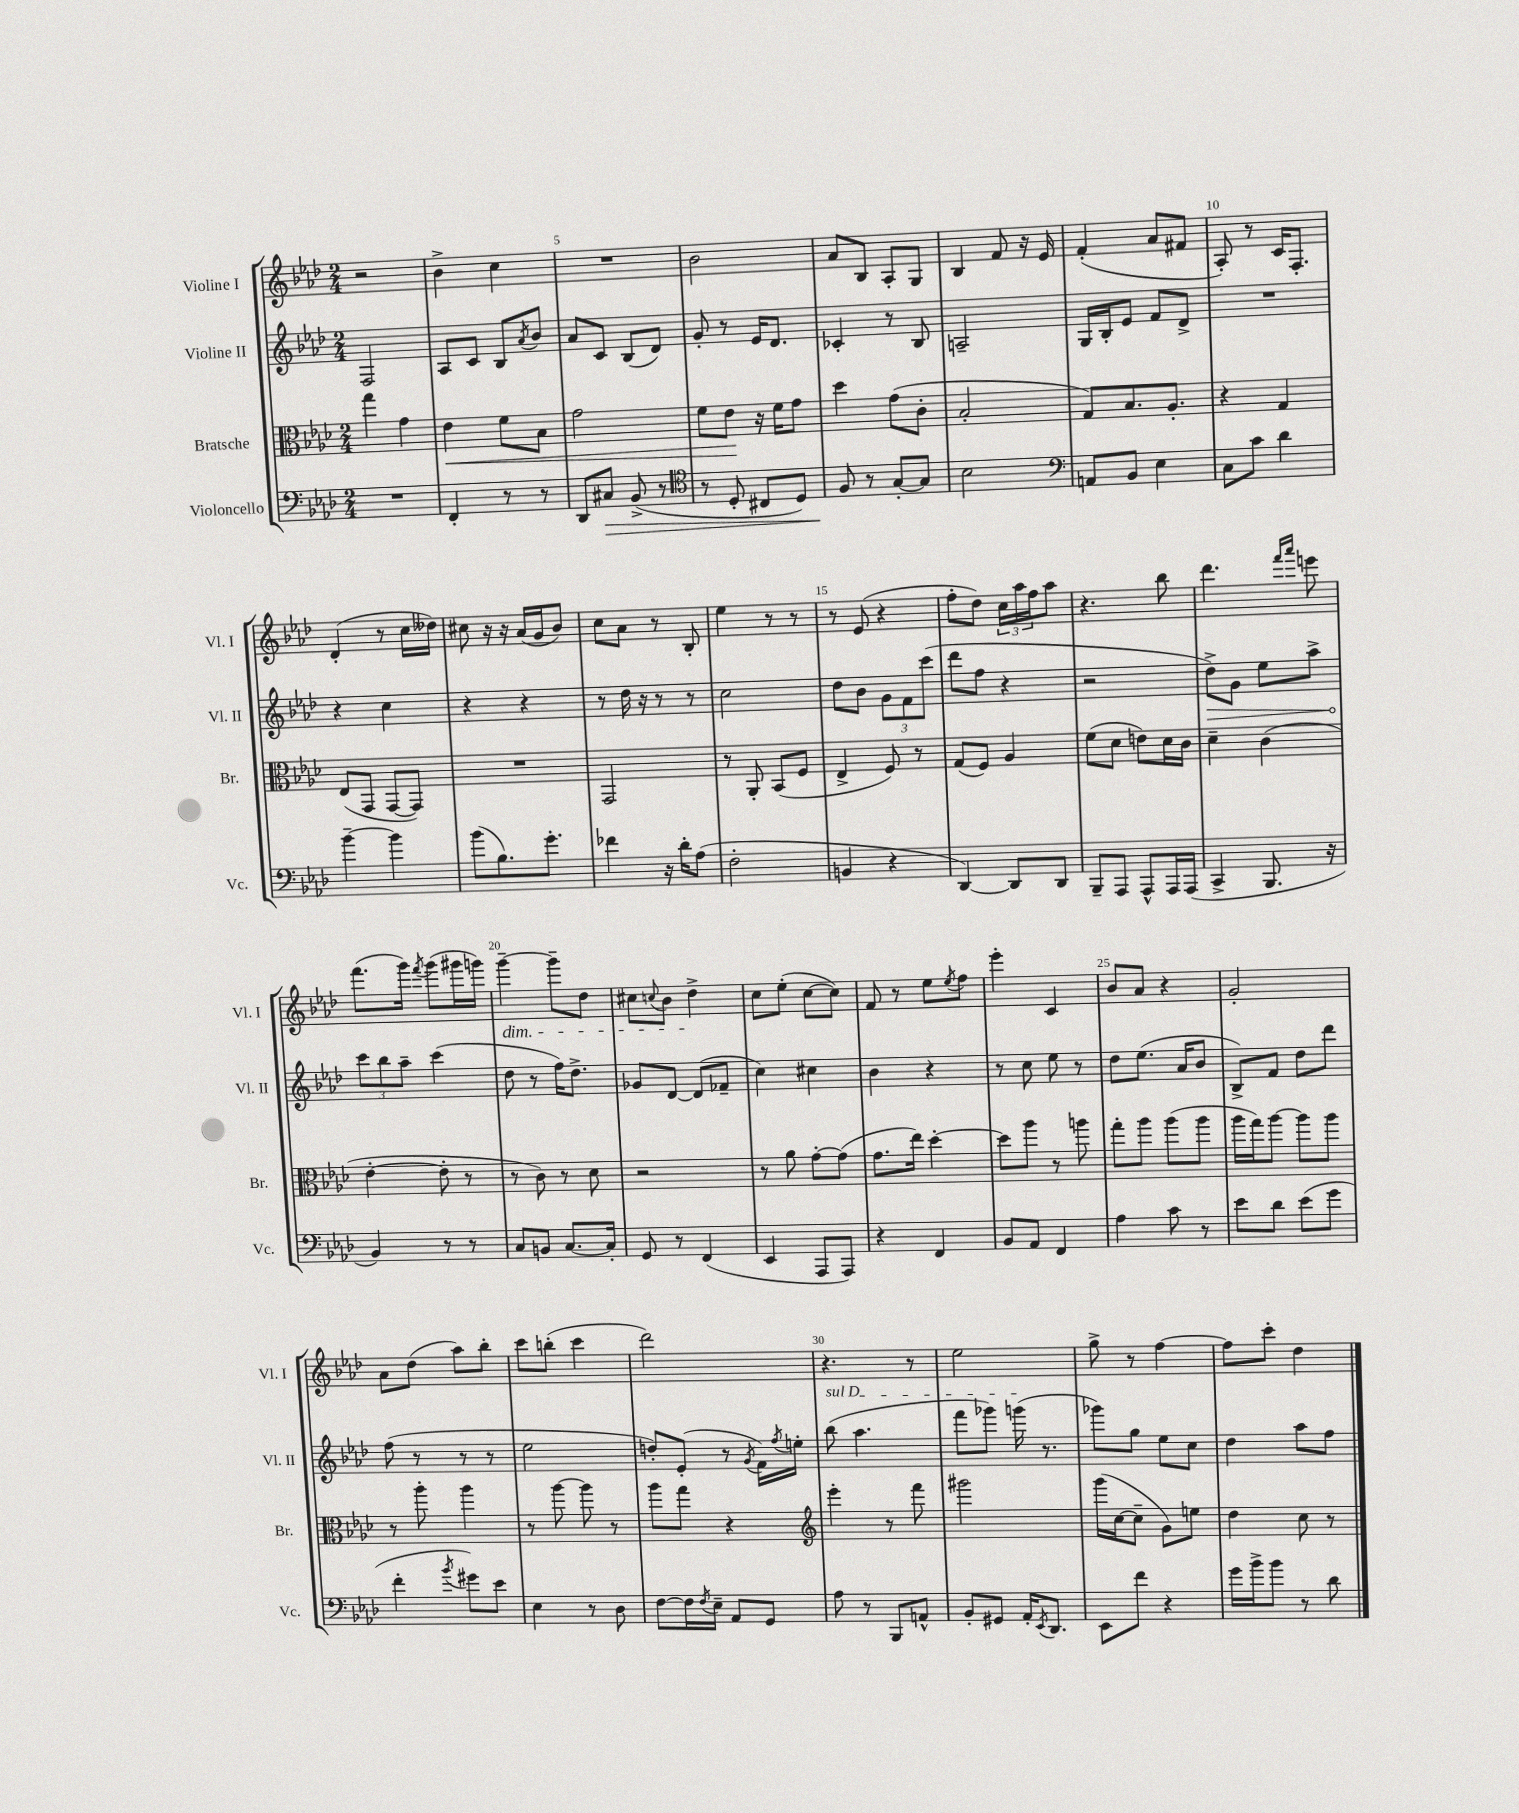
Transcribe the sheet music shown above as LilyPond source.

<<
\new StaffGroup <<
\new Staff = "s0" \with { instrumentName = "Violine I" shortInstrumentName = "Vl. I" } {
    \clef treble \key aes \major \numericTimeSignature \time 2/4
    r2 |
    bes'4-> c''4 |
    R2 |
    bes'2 |
    aes'8 bes8 aes8-. g8 |
    bes4 f'8 r16 ees'16 |
    f'4-.( aes'8 fis'8 |
    aes8-.) r8 c'16 f8.-. |
    des'4-.( r8 c''16 deses''16) |
    cis''8 r16 r16 aes'16( g'16 bes'8) |
    c''8 aes'8 r8 bes8-. |
    ees''4 r8 r8 |
    r8 ees'8( r4 |
    f''8-. des''8) \tuplet 3/2 { c''16 aes''16 f''16 } aes''8 |
    r4. bes''8 |
    des'''4. \grace { f'''16 aes'''16 } e'''8 |
    f'''8.( g'''16) \acciaccatura { f'''8 } g'''8( gis'''16 g'''16) |
    g'''4~--\dim g'''8-- des''8 |
    cis''8 \appoggiatura { c''8 } bes'8 des''4->\! |
    c''8 ees''8-.( c''8~ c''8) |
    f'8 r8 ees''8 \acciaccatura { ees''8 } f''8 |
    ees'''4-. c'4 |
    bes'8 aes'8 r4 |
    g'2-. |
    aes'8 des''8( aes''8) bes''8-. |
    c'''8 b''8-.( c'''4 |
    des'''2) |
    r4. r8 |
    ees''2 |
    g''8-> r8 f''4~ |
    f''8 c'''8-. des''4 \bar "|." |
}
\new Staff = "s1" \with { instrumentName = "Violine II" shortInstrumentName = "Vl. II" } {
    \clef treble \key aes \major \numericTimeSignature \time 2/4
    f2 |
    aes8 c'8 bes8 \acciaccatura { aes'8 } bes'8 |
    aes'8 c'8 bes8( des'8) |
    g'8-. r8 ees'16 des'8. |
    ces'4-. r8 bes8 |
    a2-- |
    g16 bes16-. ees'8 f'8 des'8-> |
    R2 |
    r4 c''4 |
    r4 r4 |
    r8 des''16 r16 r8 r8 |
    c''2 |
    des''8 bes'8 \tuplet 3/2 { g'8 f'8 c'''8( } |
    des'''8 f''8 r4 |
    r2 |
    \once \override Hairpin.circled-tip = ##t des''8->\>) g'8 ees''8 aes''8-> |
    \tuplet 3/2 { c'''8\! bes''8 aes''8-- } c'''4( |
    des''8 r8 f''16) des''8.-> |
    ges'8 des'8~ des'8( fes'8-- |
    c''4) cis''4 |
    bes'4 r4 |
    r8 c''8 ees''8 r8 |
    des''8 ees''8.( aes'16 bes'8 |
    bes8->) f'8 des''8 des'''8 |
    f''8( r8 r8 r8 |
    ees''2 |
    d''8-.) ees'8-.( r8 \acciaccatura { g'8 } f'16) \acciaccatura { f''8 } e''16-. |
    \once \override TextSpanner.bound-details.left.text = \markup { \italic "sul D" } bes''8\startTextSpan( aes''4. |
    f'''8 ges'''8) g'''16\stopTextSpan( r8. |
    ges'''8) g''8 ees''8 c''8 |
    des''4 aes''8 f''8 \bar "|." |
}
\new Staff = "s2" \with { instrumentName = "Bratsche" shortInstrumentName = "Br." } {
    \clef alto \key aes \major \numericTimeSignature \time 2/4
    g''4 g'4 |
    ees'4\< f'8 bes8 |
    g'2 |
    f'8 ees'8\! r16 f'16 g'8 |
    des''4 g'8( c'8-. |
    bes2-. |
    g8) bes8. aes8.-. |
    r4 g4 |
    ees8( g,8 g,8~ g,8) |
    R2 |
    g,2 |
    r8 aes,8-. bes,8( f8 |
    ees4-> f8) r8 |
    g8( f8) aes4 |
    f'8( des'8 e'8) des'16 c'16 |
    des'4-- c'4( |
    ees'4~-. ees'8-. r8 |
    r8 c'8) r8 des'8 |
    r2 |
    r8 aes'8 g'8~-. g'8( |
    g'8. ees''16) des''4~-. |
    des''8 aes''8 r8 a''8 |
    g''8-. aes''8 aes''8( aes''8 |
    aes''16 g''16) aes''8~ aes''8 aes''8 |
    r8 aes''8-. aes''4 |
    r8 aes''8~ aes''8 r8 |
    aes''8 g''8 r4 |
    \clef treble ees'''4-. r8 f'''8 |
    gis'''2 |
    g'''16( c''16~ c''8-- g'8) e''8 |
    des''4 c''8 r8 \bar "|." |
}
\new Staff = "s3" \with { instrumentName = "Violoncello" shortInstrumentName = "Vc." } {
    \clef bass \key aes \major \numericTimeSignature \time 2/4
    R2 |
    f,4-. r8 r8 |
    des,8 cis8\> bes,8->( r8 |
    \clef tenor r8 des8-. cis8 des8) |
    f8\! r8 g8~-. g8 |
    bes2 |
    \clef bass a,8 bes,8 ees4 |
    c8 c'8 des'4 |
    bes'4~-- bes'4 |
    bes'8( bes8.) g'8.-. |
    fes'4 r16 des'16-. aes8( |
    f2-. |
    b,4 r4 |
    des,4~) des,8 des,8 |
    bes,,8-- aes,,8 aes,,8-^ aes,,16 aes,,16( |
    c,4-> bes,,8. r16 |
    bes,4) r8 r8 |
    c8 b,8 c8.~ c16-. |
    g,8 r8 f,4( |
    ees,4 aes,,8 aes,,8) |
    r4 f,4 |
    bes,8 aes,8 f,4 |
    aes4 c'8 r8 |
    ees'8 des'8 ees'8( g'8 |
    f'4-. \acciaccatura { bes'8 } gis'8) ees'8 |
    ees4 r8 des8 |
    f8~ f16 \acciaccatura { f8 } ees16-- aes,8 g,8 |
    aes8 r8 bes,,8 a,8-^ |
    bes,8-. gis,8 aes,16-. \acciaccatura { ees,8 } des,8. |
    ees,8 f'8 r4 |
    g'16 bes'16-> bes'8 r8 des'8 \bar "|." |
}
>>
>>
\layout { \context { \Score currentBarNumber = #3 \override BarNumber.break-visibility = ##(#f #t #t) barNumberVisibility = #(every-nth-bar-number-visible 5) } }
